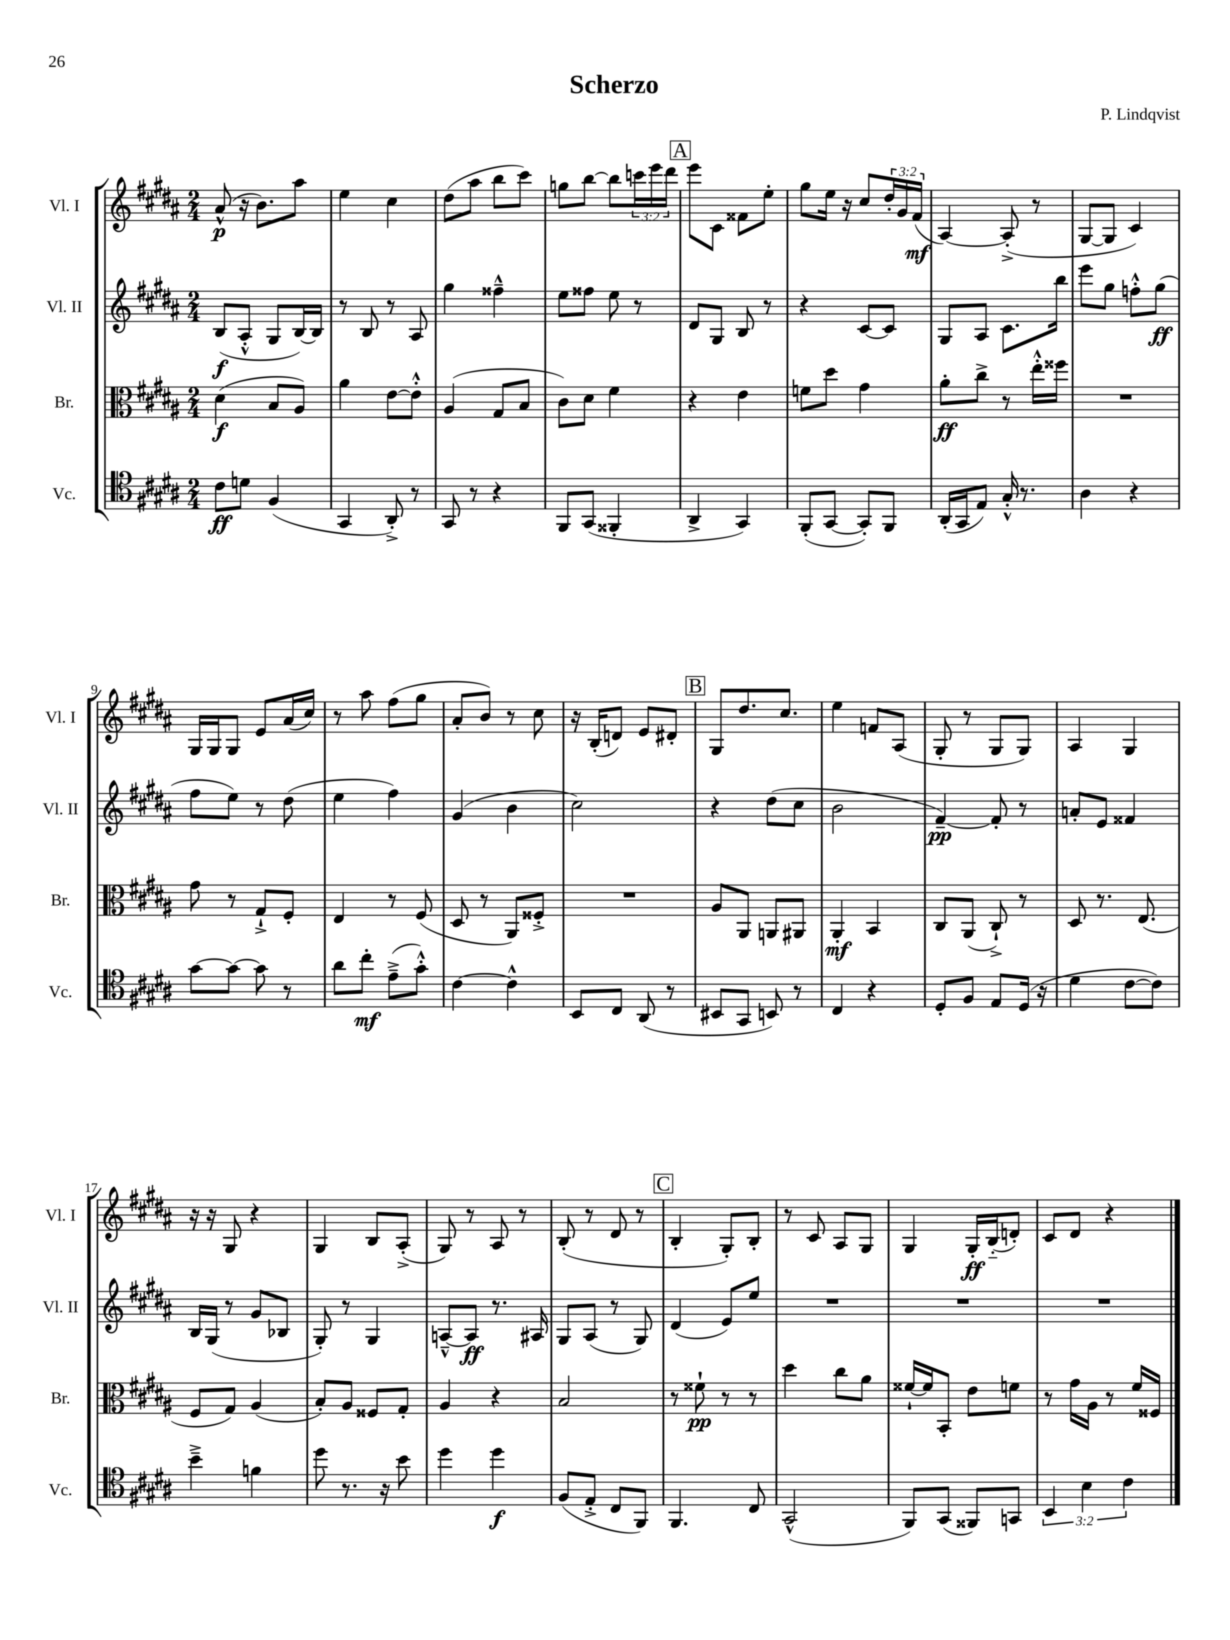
\header { title = "Scherzo" composer = "P. Lindqvist" }
<<
\new StaffGroup <<
\new Staff = "s0" \with { instrumentName = "Vl. I" shortInstrumentName = "Vl. I" } {
    \clef treble \key b \major \numericTimeSignature \time 2/4 \override Staff.TupletNumber.text = #tuplet-number::calc-fraction-text
    ais'8-^\p( r16 b'8.) ais''8 |
    e''4 cis''4 |
    dis''8( ais''8 b''8 cis'''8) |
    g''8 b''8~ b''8 \tuplet 3/2 { c'''16 e'''16 dis'''16 } |
    \mark \markup { \box "A" } e'''8 cis'8 fisis'8 e''8-. |
    gis''8 e''16 r16 cis''8 \tuplet 3/2 { dis''16-. gis'16 fis'16\mf( } |
    ais4~) ais8-.->( r8 |
    gis8~ gis8 cis'4) |
    gis16 gis16 gis8 e'8 ais'16( cis''16) |
    r8 ais''8 fis''8( gis''8 |
    ais'8-. b'8) r8 cis''8 |
    r16 b16-.( d'8) e'8 dis'8-. |
    \mark \markup { \box "B" } gis8 dis''8. cis''8. |
    e''4 f'8 ais8( |
    gis8-. r8 gis8 gis8) |
    ais4 gis4 |
    r16 r16 gis8 r4 |
    gis4 b8 ais8-.->( |
    gis8) r8 ais8 r8 |
    b8-.( r8 dis'8 r8 |
    \mark \markup { \box "C" } b4-. gis8-.) b8-. |
    r8 cis'8 ais8 gis8 |
    gis4 gis16-.\ff b16-_( d'8-.) |
    cis'8 dis'8 r4 \bar "|." |
}
\new Staff = "s1" \with { instrumentName = "Vl. II" shortInstrumentName = "Vl. II" } {
    \clef treble \key b \major \numericTimeSignature \time 2/4
    b8\f( ais8-.-^ gis8 b16~) b16 |
    r8 b8 r8 ais8 |
    gis''4 fisis''4---^ |
    e''8 fisis''8 e''8 r8 |
    \mark \markup { \box "A" } dis'8 gis8 b8 r8 |
    r4 cis'8~ cis'8 |
    gis8 ais8 cis'8. b''16 |
    e'''8 gis''8 f''8-.-^ gis''8\ff( |
    fis''8 e''8) r8 dis''8( |
    e''4 fis''4) |
    gis'4( b'4 |
    cis''2) |
    \mark \markup { \box "B" } r4 dis''8( cis''8 |
    b'2 |
    fis'4~--\pp) fis'8-. r8 |
    a'8-. e'8 fisis'4 |
    b16 gis16( r8 gis'8 bes8 |
    gis8-.) r8 gis4 |
    a8~---^ a8\ff r8. ais16 |
    gis8 ais8( r8 gis8) |
    \mark \markup { \box "C" } dis'4( e'8) e''8 |
    R2 |
    R2 |
    R2 \bar "|." |
}
\new Staff = "s2" \with { instrumentName = "Br." shortInstrumentName = "Br." } {
    \clef alto \key b \major \numericTimeSignature \time 2/4
    dis'4\f( b8 ais8) |
    ais'4 e'8~ e'8-.-^ |
    ais4( gis8 b8 |
    cis'8) dis'8 fis'4 |
    \mark \markup { \box "A" } r4 e'4 |
    f'8 dis''8 gis'4 |
    ais'8-.\ff cis''8-> r8 e''16-.-^ fisis''16 |
    R2 |
    gis'8 r8 gis8-!-> fis8-. |
    e4 r8 fis8( |
    dis8 r8 ais,8) fisis8-.-> |
    R2 |
    \mark \markup { \box "B" } ais8 ais,8 a,8 ais,8 |
    ais,4-.\mf b,4 |
    cis8 ais,8( cis8-!->) r8 |
    dis8 r8. e8.( |
    fis8 gis8) ais4( |
    b8-.) ais8 fisis8 gis8-. |
    ais4 r4 |
    b2 |
    \mark \markup { \box "C" } r8 fisis'8-!\pp r8 r8 |
    dis''4 cis''8 ais'8 |
    fisis'16~-! fisis'16 b,8-. e'8 f'8 |
    r8 gis'16 ais16 r8 fis'16 fisis16 \bar "|." |
}
\new Staff = "s3" \with { instrumentName = "Vc." shortInstrumentName = "Vc." } {
    \clef tenor \key b \major \numericTimeSignature \time 2/4 \override Staff.TupletNumber.text = #tuplet-number::calc-fraction-text
    cis'8\ff d'8 fis4( |
    gis,4 ais,8-.->) r8 |
    gis,8 r8 r4 |
    fis,8 gis,8( fisis,4-. |
    \mark \markup { \box "A" } ais,4-> gis,4) |
    fis,8-.( gis,8~ gis,8-.) fis,8 |
    ais,16-.( gis,16 e8) gis16-.-^ r8. |
    ais4 r4 |
    gis'8~ gis'8~ gis'8 r8 |
    ais'8 cis''8-.\mf e'8--->( gis'8-.-^) |
    cis'4~ cis'4-^ |
    b,8 cis8 ais,8( r8 |
    \mark \markup { \box "B" } bis,8 gis,8 b,8) r8 |
    cis4 r4 |
    dis8-. fis8 e8 dis16( r16 |
    dis'4 cis'8~ cis'8) |
    b'4---> f'4 |
    dis''8 r8. r16 b'8 |
    dis''4 dis''4\f |
    fis8( e8-.-> cis8 fis,8) |
    \mark \markup { \box "C" } fis,4. cis8 |
    gis,2-^( |
    fis,8) gis,8( fisis,8) g,8 |
    \tuplet 3/2 { b,4 b4 cis'4 } \bar "|." |
}
>>
>>
